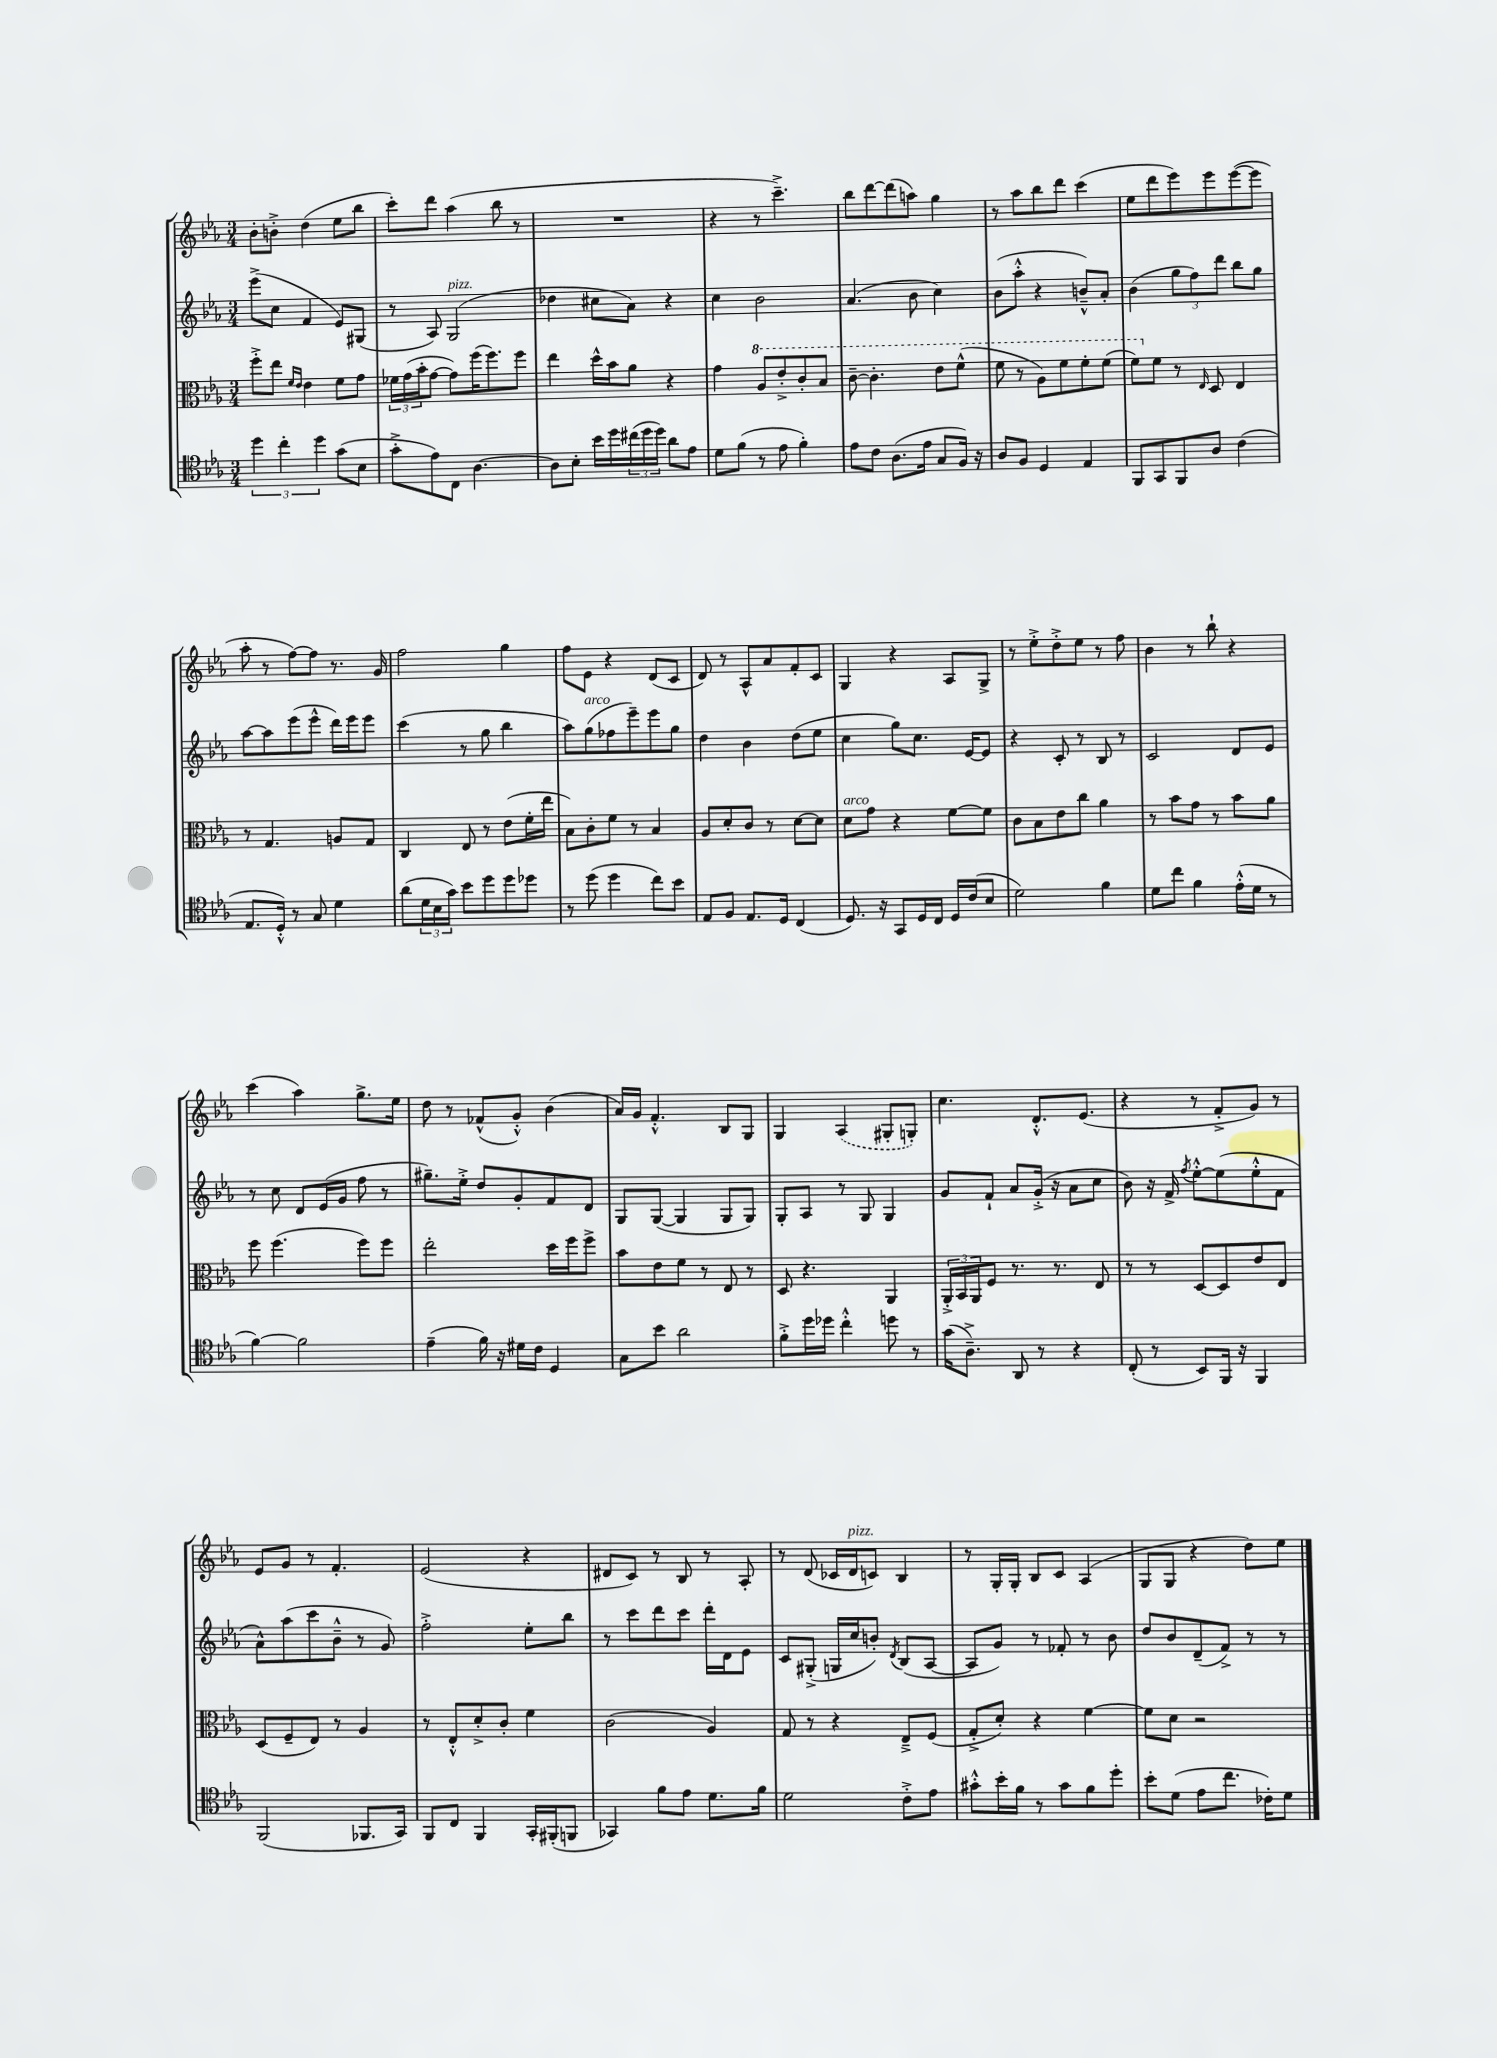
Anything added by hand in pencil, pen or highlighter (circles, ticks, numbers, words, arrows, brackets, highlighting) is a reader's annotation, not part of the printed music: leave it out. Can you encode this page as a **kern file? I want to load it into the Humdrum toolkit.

**kern	**kern	**kern	**kern
*part4	*part3	*part2	*part1
*staff4	*staff3	*staff2	*staff1
*clefC4	*clefC3	*clefG2	*clefG2
*k[b-e-a-]	*k[b-e-a-]	*k[b-e-a-]	*k[b-e-a-]
*M3/4	*M3/4	*M3/4	*M3/4
=67	=67	=67	=67
6dd\	8ff'^\L	(8eee-^\L	8b-'\L
.	8ee-\J	8cc\J	8bn'^\J
6cc'\	.	.	.
.	16qqf/LL	.	.
.	16qqe-/JJ	.	.
.	4e-\	4f/	(4dd\
6dd\	.	.	.
(8g\L	8f\L	8e-/L)	8ee-\L
8B-\J	8g\J	(8G#X/J	8bb-\J
=68	=68	=68	=68
8g'^\L	24f-X\LL	8r	8ccc'\L)
.	(24g\	.	.
.	24b-'\J	.	.
8e-\)	[8g\J	8A-/)	8ddd\J
!	!	!LO:TX:a:i:t=pizz.	!
8C\J	8g\L])	(2G/	(4aa-\
[4.A-\	(16ff\K	.	.
.	8.ff\)	.	.
.	.	.	8bb-\
.	8ff\J	.	8r
=69	=69	=69	=69
8A-\L]	4ee-\	4dd-X\	2.r
8B-'\J	.	.	.
16b-\LL	16dd^^\LL	8cc#X\L	.
16dd\	16b-\J	.	.
(24cc#X\	8a-\J	8a-\J)	.
24dd\	.	.	.
24dd\JJ)	.	.	.
8a-\L	4r	4r	.
8e-\J	.	.	.
=70	=70	=70	=70
8d\L	4g\	4cc\	4r
(8f\J	.	.	.
*	*8va	*	*
8r	8a-/L	2b-\	8r
8e-\	8ee-'^/	.	4.ccc~^\)
4f'\)	8cc'/	.	.
.	8b-/J	.	.
=71	=71	=71	=71
8e-\L	[8cc~\	(4.a-/	8bb-\L
8c\J	4.cc'\]	.	[8ddd\
(8.A-\L	.	.	(8ddd\]
.	.	8b-\	8aan\J)
16e-\Jk	.	.	.
8G/L	8ee-\L	4cc\)	4gg\
16F/Jk)	(8ff^^\J	.	.
16r	.	.	.
=72	=72	=72	=72
8A-/L	8ff\	(8b-\L	8r
8F/J	8r	8aa-'^^\J	8aa-\L
4D/	8a-\L)	4r	8bb-\
.	8ff\	.	8ddd\J
4E-/	8ff'\	8bn~^^/L)	(4ccc\
.	(8ff\J	8a-'/J	.
=73	=73	=73	=73
8FF/L	8ff\L)	(4b-\	8ee-\L
*	*X8va	*	*
8GG/	8f\J	.	8ddd\
8FF/	8r	12gg\L	8eee-\)
.	.	12ff\)	.
.	16qqE-/	.	.
8A-/J	8D/	.	8eee-\
.	.	12ddd\J	.
(4c\	4E-/	8bb-\L	([8eee-\
.	.	8gg\J	8eee-\J]
!!LO:LB:g=z
=74	=74	=74	=74
8.E-/L	8r	[8aa-\L	8aa-'\
.	4.G/	8aa-\]	8r
16D'^^/Jk)	.	.	.
8r	.	(8eee-\	[8ff\L)
8G/	.	8eee-^^\J	8ff\J]
4d\	8An/L	16ddd\LL)	8.r
.	.	16eee-\J	.
.	8G/J	8eee-\J	.
.	.	.	16g/
=75	=75	=75	=75
(8a-\L	4C/	(4ccc\	2ff\
24d\L	.	.	.
24B-\	.	.	.
24g\JJ)	.	.	.
8b-\L	8E-/	8r	.
8dd\	8r	8gg\	.
8dd\	(8e-\L	4bb-\	4gg\
8dd-X\J	16f'\L	.	.
.	16ee-\JJ	.	.
=76	=76	=76	=76
8r	8B-\L)	8aa-\L)	8ff\L
!	!	!LO:TX:a:i:t=arco	!
(8dd\	8c'\	(8gg\	8e-\J
4dd\	8f\J	8ff-X\	4r
.	8r	8eee-~\)	.
8cc\L)	4B-/	8eee-\	(8d/L
8b-\J	.	8gg\J	8c/J
=77	=77	=77	=77
8E-/L	8A-/L	4dd\	8d/)
8F/J	8d'/	.	8r
8.E-/L	8c/J	4b-\	8A-^^/L
.	8r	.	8a-/
16D/Jk	.	.	.
(4C/	[8d\L	(8dd\L	8f'/
.	8d\J]	8ee-\J	8c/J
=78	=78	=78	=78
!	!LO:TX:a:i:t=arco	!	!
8.D/)	8d\L	4cc\	4G/
.	8g\J	.	.
16r	.	.	.
8GG/L	4r	8gg\L)	4r
16D/L	.	8.cc\J	.
16C/JJ	.	.	.
16D/LL	[8f\L	.	8A-/L
(16c/J	.	[16e-/KL	.
8B-/J	8f\J]	8e-/J]	8G^/J
=79	=79	=79	=79
2d\)	8c\L	4r	8r
.	8B-\	.	8ee-'^\L
.	8e-\	8c'/	8dd'^\
.	8cc\J	8r	8ee-\J
4f\	4a-\	8B-/	8r
.	.	8r	8ff\
=80	=80	=80	=80
8d\L	8r	2c/	4b-\
8cc\J	8b-\L	.	.
4f\	8g\J	.	8r
.	8r	.	8bb-`\
(16e-'^^\LL	8b-\L	8d/L	4r
16d\JJ	.	.	.
8r	8a-\J	8e-/J	.
!!LO:LB:g=z
=81	=81	=81	=81
[4f\)	8ff\	8r	(4ccc\
.	(4.ff\	8cc\	.
2f\]	.	8d/L	4aa-\)
.	.	(16e-/L	.
.	.	16g/JJ	.
.	8ff\L)	8ff\	8.gg^\L
.	8ff\J	8r	.
.	.	.	16ee-\Jk
=82	=82	=82	=82
(4e-~\	2ee-'\	8.gg#X~\L)	8dd\
.	.	.	8r
.	.	16ee-'^\Jk	.
16f\)	.	8dd/L	(8f-X^^/L
16r	.	.	.
16d#X\LL	.	8g'/	8g'^^/J)
16c\JJ	.	.	.
4D/	16dd\LL	8f/	(4b-\
.	16ff\J	.	.
.	8ff^\J	8d/J	.
=83	=83	=83	=83
8G\L	8b-\L	8G/L	16a-/LL)
.	.	.	16g/JJ
8b-\J	8e-\	([8G/J	4.f'^^/
2a-\	8f\J	4G/]	.
.	8r	.	.
.	8E-/	8G/L	8B-/L
.	8r	8G/J)	8G/J
=84	=84	=84	=84
8f'^\L	8D/	8G'/L	4G/
16dd\L	4.r	8A-/J	.
16dd-X\JJ	.	.	.
4cc'^^\	.	8r	(4A-/
.	.	8G/	.
8ddn\	4AA-/	4G/	8G#X'/L
8r	.	.	8Gn'/J)
=85	=85	=85	=85
(16g\KL	24AA-'^/LL	8g/L	4.cc\
.	24BB-/	.	.
8.A-~^\J)	.	.	.
.	24AA-/J	.	.
.	8F/J	8f`/J	.
8AA-/	8.r	8a-/L	.
8r	.	(16g'^/Jk	8.d'^^/L
.	8.r	16r	.
4r	.	8a-\L	.
.	.	.	(8.e-/J
.	8E-/	8cc\J	.
=86	=86	=86	=86
(8C'/	8r	8b-\)	4r
8r	8r	16r	.
.	.	16f^/	.
.	.	8qff/	.
8BB-/L)	[8D/L	[8ee-'^^\L	8r
16FF/Jk	8D/]	(8ee-\]	8f'^/L
16r	.	.	.
4FF/	8e-/	8ee-'^^\	8g/J)
.	8E-/J	8f\J	8r
!!LO:LB:g=z
=87	=87	=87	=87
(2FF/	(8D/L	8a-^^\L)	8e-/L
.	8F~/	(8aa-\	8g/J
.	8E-/J)	8ccc\	8r
.	8r	8b-~^^\J	4.f'/
8.FF-X/L	4A-/	8r	.
.	.	8g/)	.
16GG/Jk)	.	.	.
=88	=88	=88	=88
8FF/L	8r	2ff'^\	(2e-/
8C/J	8E-'^^/L	.	.
4FF/	8d'^/	.	.
.	8c'/J	.	.
16GG'/LL	4f\	8ee-'\L	4r
(16FF#X'/J	.	.	.
8FFn/J	.	8bb-\J	.
=89	=89	=89	=89
4GG-X/)	(2c\	8r	8d#X/L
.	.	8ccc\L	8c/J)
8f\L	.	8ddd\	8r
8e-\J	.	8ccc\J	8B-/
8.d\L	4A-/)	16ddd'\LL	8r
.	.	16d\J	.
.	.	8e-\J	8A-'/
16f\Jk	.	.	.
=90	=90	=90	=90
2d\	8G/	8c/L	8r
.	8r	(8G#X'^/J	(8d/
.	4r	16Gn/LL	16c-X/LL
!	!	!	!LO:TX:a:i:t=pizz.
.	.	16cc/J	16d/J
.	.	8bn'/J)	8cn/J)
.	.	8qd/	.
8c'^\L	8E-~^/L	(8B-/L	4B-/
8e-\J	(8F/J	[8A-/J	.
=91	=91	=91	=91
8g#X'^^\L	8G'^/L	8A-/L]	8r
16b-'\L	8d'/J)	8g/J)	16G'/LL
16f\JJ	.	.	16G'/JJ
8r	4r	8r	8B-/L
8g#\L	.	8f-X'/	8c/J
8f\	[4f\	8r	(4A-/
8dd'\J	.	8b-\	.
=92	=92	=92	=92
8b-'\L	8f\L]	8dd/L	8G/L
(8d\J	8d\J	8b-/	8G/J
8e-\L	2r	(8d~/	4r
8.cc\J	.	8f^/J)	.
.	.	8r	8dd\L)
16c-X'\KL)	.	.	.
8d\J	.	8r	8ee-\J
==	==	==	==
*-	*-	*-	*-
